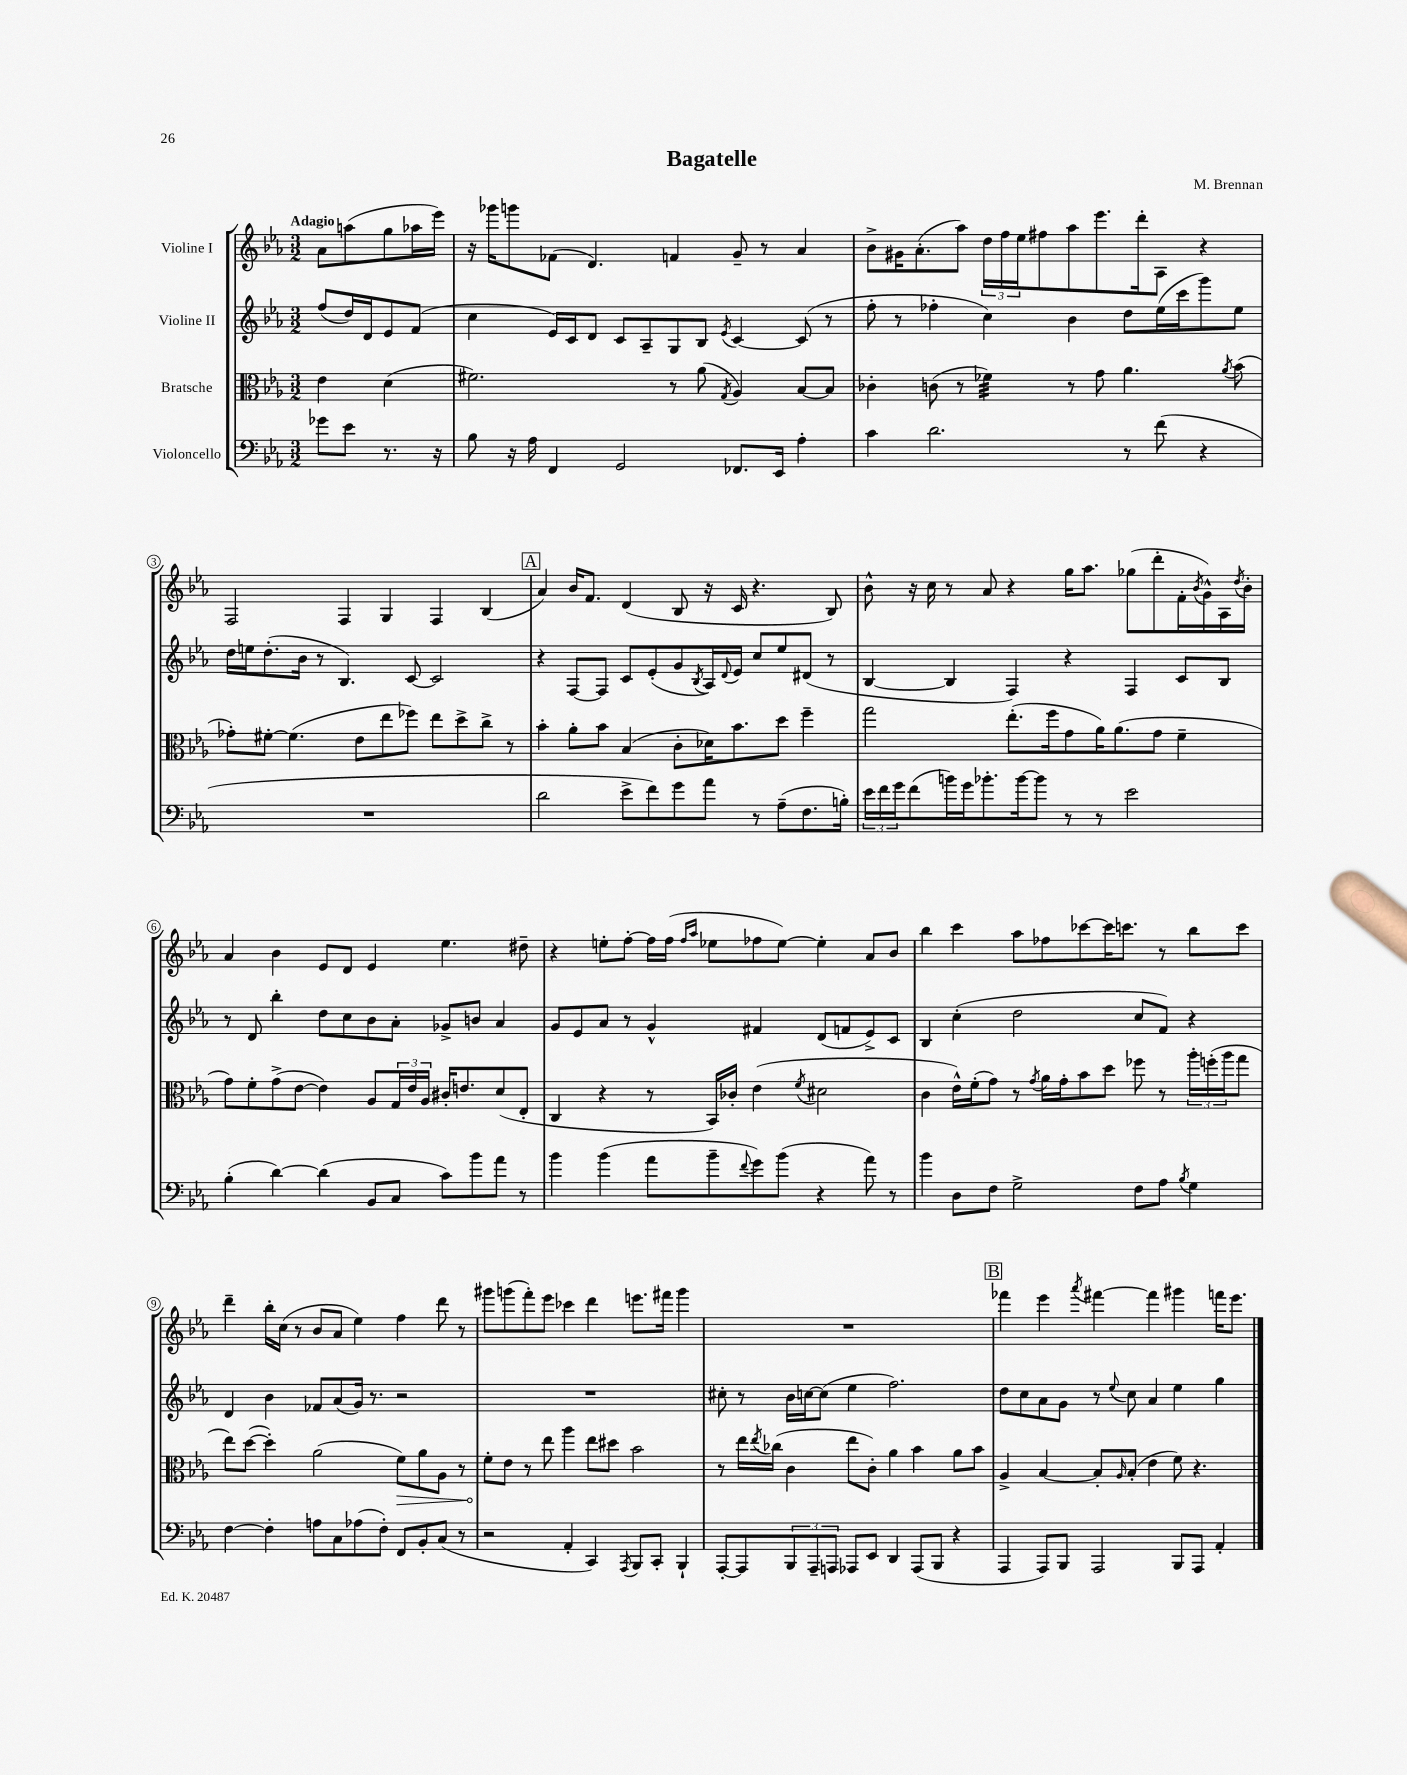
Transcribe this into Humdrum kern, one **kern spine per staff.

**kern	**kern	**kern	**kern
*staff4	*staff3	*staff2	*staff1
*clefF4	*clefC3	*clefG2	*clefG2
*k[b-e-a-]	*k[b-e-a-]	*k[b-e-a-]	*k[b-e-a-]
*M3/2	*M3/2	*M3/2	*M3/2
8g-	4e-	(8ff	8a-
8e-	.	16dd)	(8aa
.	.	16d	.
8.r	(4d	8e-	8gg
.	.	(8f	16aa-
16r	.	.	16eee-)
=	=	=	=
8B-	2.f#)	4cc	16r
.	.	.	16ggg-
16r	.	.	8ggg
16A-	.	.	.
4FF	.	16e-)	(8f-
.	.	16c	.
.	.	8d	4.d)
2GG	.	8c	.
.	.	8A-~	.
.	8r	8G	4f
.	(8a-	8B-	.
.	8qG	8qe-	.
8.FF-	4A-)	[4c	8g~
.	.	.	8r
16EE-	.	.	.
4A-'	[8B-	(8c]	4a-
.	8B-]	8r	.
=	=	=	=
4c	4c-'	8ff'	8b-^
.	.	8r	16g#
.	.	.	(8.a-'
2.d	(8c	4ff-'	.
.	8r	.	8aa-)
.	4f-)	4cc)	24dd
.	.	.	24ff
.	.	.	24ee-
.	.	.	8ff#
.	8r	4b-	8aa-
.	8g	.	8.eee-
8r	4.a-	8dd	.
.	.	.	16ddd'
(8f	.	(16ee-	8A-
.	.	16ccc	.
4r	.	8ggg)	4r
.	8qa-	.	.
.	(8b-	8ee-	.
=	=	=	=
1.r	8g-')	16dd	2F
.	.	16ee	.
.	[8f#'	(8.dd'	.
.	(4.f#]	.	.
.	.	16b-	.
.	.	8r	.
.	.	4.B-)	4F
.	8e-	.	.
.	8ee-	.	4G
.	8ff-)	[8c	.
.	8ee-	2c]	4F
.	8dd^	.	.
.	8cc^	.	(4B-
.	8r	.	.
=	=	=	=
2d	4b-'	4r	4a-)
.	8a-'	[8F	16b-
.	.	.	8.f
.	8b-	8F]	.
8e-^	(4B-	8c	(4d
8f)	.	(8e-'	.
8g	8c'	8g	8B-
.	.	8qB-	.
8a-	16d-)	16A-)	16r
.	.	8qqd	.
.	8.b-	16e-	16c
8r	.	8cc	4.r
(8A-~	8dd	8ee-	.
8.F	4ff~	(8d#	.
.	.	8r	8B-)
16B')	.	.	.
=	=	=	=
24e-	2gg	[4B-	8b-^^
24f	.	.	.
24g	.	.	.
(8f	.	.	16r
.	.	.	16cc
16b)	.	4B-]	8r
16g	.	.	.
8.b-'	.	.	8a-
.	(8.ee-'	4F)	4r
[16b-	.	.	.
8b-]	.	.	.
.	16ff	.	.
8r	8g	4r	16gg
.	.	.	8.aa-
8r	16a-)	.	.
.	(8.a-	.	.
2e-	.	4F	(8gg-
.	8g	.	8ddd'
.	4f~	8c	16f'
.	.	.	8qb-
.	.	.	16g^^)
.	.	8B-	16A-
.	.	.	8qdd
.	.	.	16b-'
=	=	=	=
(4B-'	8g)	8r	4a-
.	8f'	8d	.
[4d)	(8g^	4bb-'	4b-
.	[8e-	.	.
(4d]	4e-])	8dd	8e-
.	.	8cc	8d
8BB-	8A-	8b-	4e-
8C	24G	8a-'	.
.	24e-	.	.
.	24A-	.	.
8c)	16c#'	8g-^	4.ee-
.	8.e	.	.
8b-	.	8b	.
8a-	(8d	4a-	.
8r	8E-'	.	8dd#~
=	=	=	=
4b-	4C	8g	4r
.	.	8e-	.
(4b-	4r	8a-	8ee'
.	.	8r	[8ff'
8a-	8r	4g^^	16ff]
.	.	.	(16ff
.	.	.	16qqff
.	.	.	16qqaa-
8b-~	16BB-)	.	8ee-
.	16c-'	.	.
8qqf	.	.	.
8g)	(4e-	4f#	8ff-
(8b-	.	.	[8ee-)
.	8qf	.	.
4r	2d#	(8d	4ee-']
.	.	8f	.
8a-)	.	8e-^)	8a-
8r	.	8c	8b-
=	=	=	=
4b-	4c	4B-	4bb-
8D	16e-^^)	(4cc'	4ccc
.	(16f'	.	.
8F	8g)	.	.
2G^	8r	2dd	8aa-
.	8qg	.	.
.	16a-	.	8ff-
.	16g'	.	.
.	8b-	.	[8ccc-
.	8dd	.	16ccc-]
.	.	.	8.ccc
8F	8ff-	8cc	.
8A-	8r	8f)	8r
8qB-	.	.	.
4G	24aa-'	4r	8bb-
.	(24ff'	.	.
.	24aa-	.	.
.	8gg	.	8ccc
=	=	=	=
[4F	8ee-)	4d	4ddd~
.	([8dd	.	.
4F']	4dd'])	4b-	16bb-'
.	.	.	(16cc
.	.	.	8r
8A	(2a-	8f-	8b-
8C	.	(8a-	8a-
(8A-	.	16g)	4ee-)
.	.	8.r	.
8F')	.	.	.
8FF	8f)	2r	4ff
8BB-'	8a-	.	.
(8C	8A-	.	8ddd
8r	8r	.	8r
=	=	=	=
2r	8f'	1.r	8ggg#
.	8e-	.	(8ggg
.	8r	.	8fff')
.	8ee-	.	8eee-
4AA-'	4aa-	.	4ccc-
4CC)	8ee-	.	4ddd
.	8dd#	.	.
8qAAA-	.	.	.
8BBB-	2b-	.	8.eee
8CC'	.	.	.
.	.	.	16fff#
4BBB-`	.	.	4ggg
=	=	=	=
[8AAA-'	8r	8cc#'	1.r
8AAA-]	16ee-	8r	.
.	8qee-	.	.
.	(16cc-	.	.
12BBB-	4c	16b-	.
.	.	[16cc	.
12AAA-~	.	.	.
.	.	(8cc]	.
12AAA	.	.	.
8AAA-	8ee-	4ee-	.
8EE-	8c')	.	.
4DD	4a-	2.ff)	.
(8AAA-	4b-	.	.
8BBB-	.	.	.
4r	8a-	.	.
.	8b-	.	.
=	=	=	=
4AAA-	4A-^	8dd	4fff-
.	.	8cc	.
8AAA-)	[4B-	8a-	4eee-
8BBB-	.	8g	.
.	.	.	8qaaa-
2AAA-	8B-']	8r	[4fff#
.	16qqA-	8qqee-	.
.	(8B-'	8cc	.
.	4e-	4a-	4fff#]
8BBB-	8f)	4ee-	4ggg#
8AAA-	4.r	.	.
4AA-'	.	4gg	16fff
.	.	.	8.eee-
==	==	==	==
*-	*-	*-	*-
